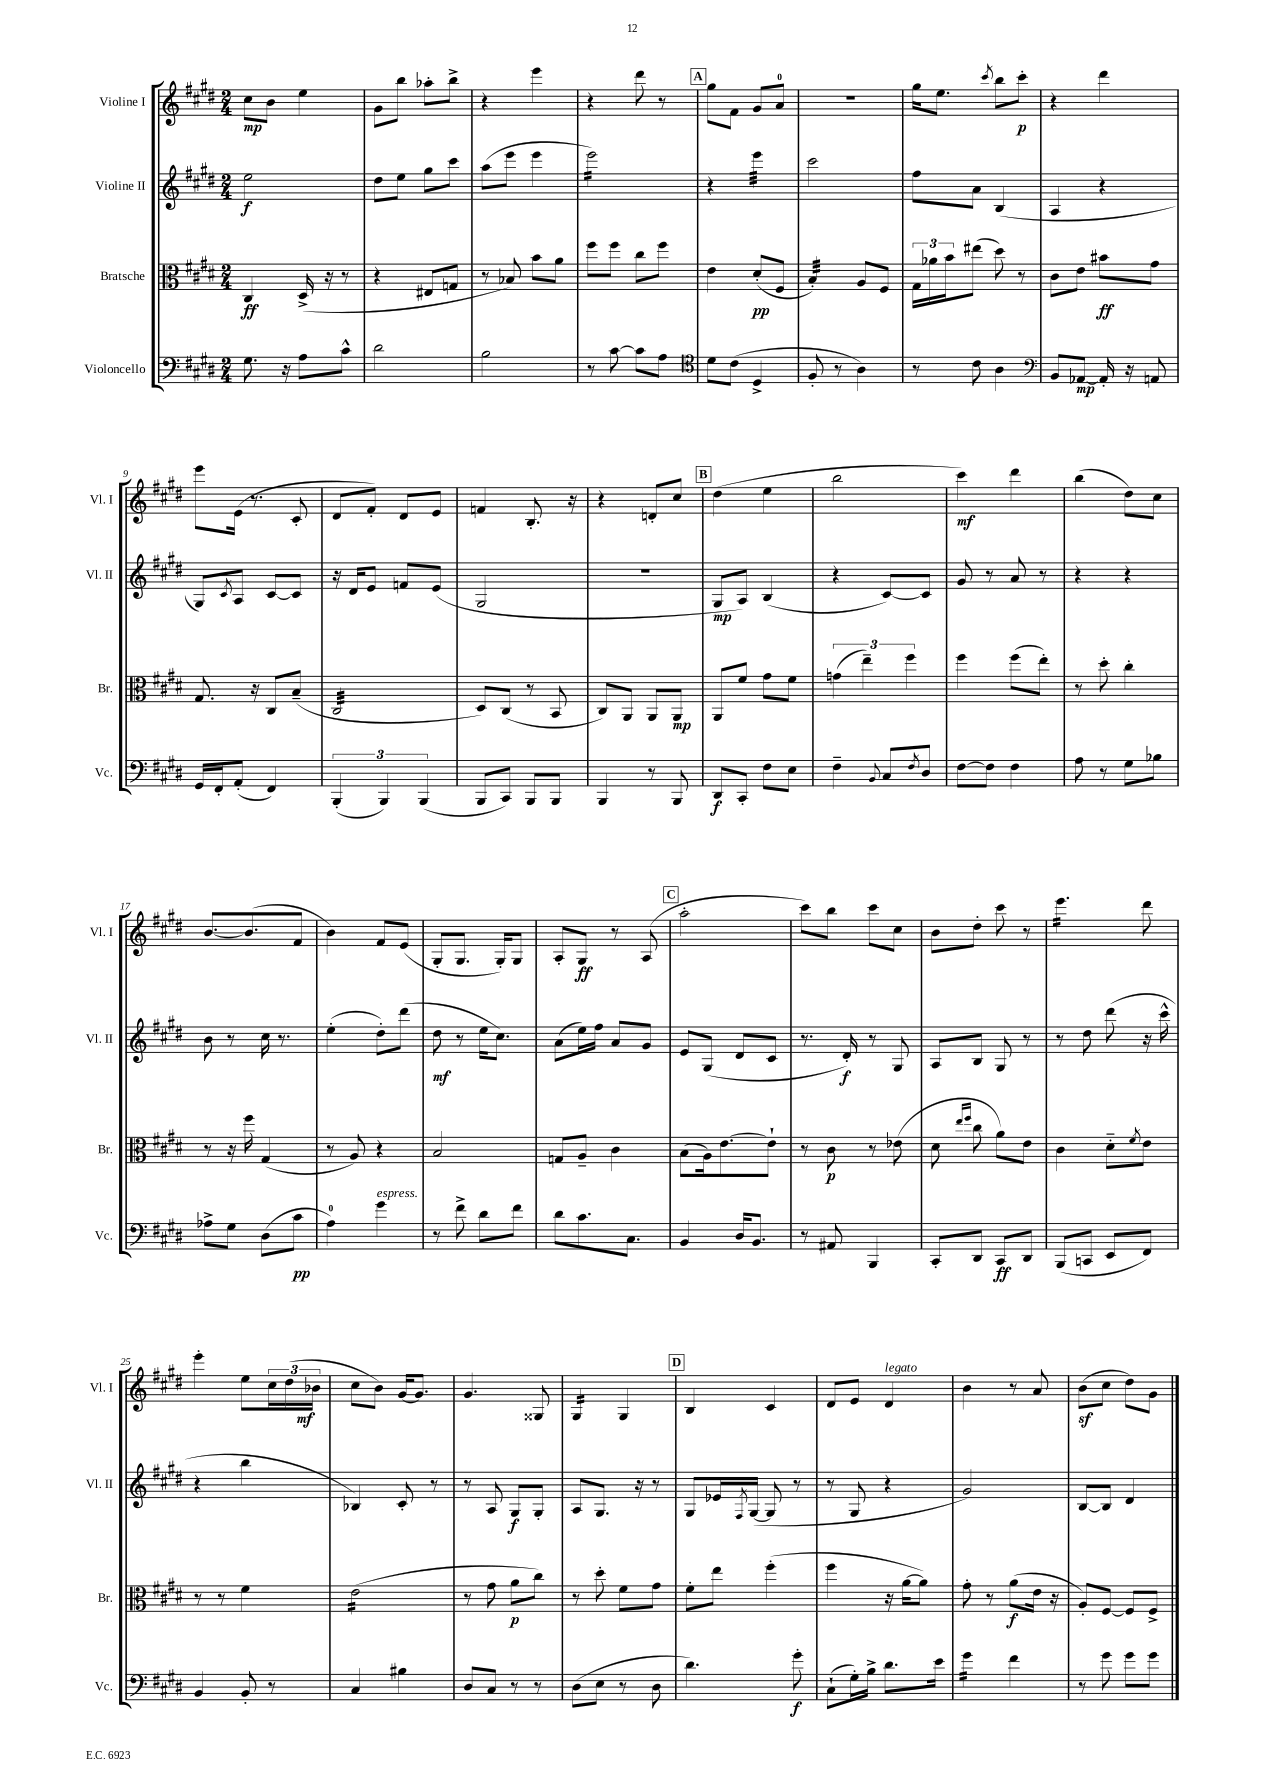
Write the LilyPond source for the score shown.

<<
\new StaffGroup <<
\new Staff = "s0" \with { instrumentName = "Violine I" shortInstrumentName = "Vl. I" } {
    \clef treble \key e \major \numericTimeSignature \time 2/4
    cis''8\mp b'8 e''4 |
    gis'8 b''8 aes''8-. b''8-> |
    r4 e'''4 |
    r4 dis'''8 r8 |
    \mark \markup { \box "A" } gis''8 fis'8 gis'8 a'8-0 |
    R2 |
    gis''16 e''8. \acciaccatura { cis'''8 } b''8 cis'''8-.\p |
    r4 dis'''4 |
    e'''8 e'16( r8. cis'8-. |
    dis'8 fis'8-.) dis'8 e'8 |
    f'4 b8.-. r16 |
    r4 d'8-. cis''8 |
    \mark \markup { \box "B" } dis''4( e''4 |
    b''2 |
    cis'''4\mf) dis'''4 |
    b''4( dis''8) cis''8 |
    b'8.~ b'8.( fis'8 |
    b'4) fis'8 e'8( |
    gis8-. gis8. gis16-.) gis8 |
    a8-. gis8\ff r8 a8( |
    \mark \markup { \box "C" } a''2-. |
    cis'''8) b''8 cis'''8 cis''8 |
    b'8 dis''8-. cis'''8 r8 |
    e'''4.:16 dis'''8 |
    e'''4-. e''8 \tuplet 3/2 { cis''16 dis''16( bes'16\mf } |
    cis''8 b'8) gis'16~ gis'8. |
    gis'4. gisis8 |
    gis4:16 gis4 |
    \mark \markup { \box "D" } b4 cis'4 |
    dis'8 e'8 dis'4^\markup { \italic "legato" } |
    b'4 r8 a'8 |
    b'8\sf( cis''8 dis''8) gis'8 \bar "|." |
}
\new Staff = "s1" \with { instrumentName = "Violine II" shortInstrumentName = "Vl. II" } {
    \clef treble \key e \major \numericTimeSignature \time 2/4
    e''2\f |
    dis''8 e''8 gis''8 cis'''8 |
    a''8( e'''8 e'''4 |
    e'''2:16) |
    \mark \markup { \box "A" } r4 e'''4:32 |
    cis'''2 |
    fis''8 a'8 b4( |
    a4 r4 |
    gis8) \acciaccatura { cis'8 } a8 cis'8~ cis'8 |
    r16 dis'16 e'8 f'8 e'8( |
    gis2 |
    r2 |
    \mark \markup { \box "B" } gis8\mp a8) b4( |
    r4 cis'8~) cis'8 |
    gis'8 r8 a'8 r8 |
    r4 r4 |
    b'8 r8 cis''16 r8. |
    e''4-.( dis''8-.) dis'''8( |
    dis''8\mf r8 e''16 cis''8.) |
    a'8( e''16) fis''16 a'8 gis'8 |
    \mark \markup { \box "C" } e'8 gis8( dis'8 cis'8 |
    r8. dis'16-.\f) r8 gis8 |
    a8 b8 gis8 r8 |
    r8 dis''8 dis'''8( r16 cis'''16-^ |
    r4 b''4 |
    bes4) cis'8-. r8 |
    r8 a8 gis8\f gis8-. |
    a8 gis8. r16 r8 |
    \mark \markup { \box "D" } gis8 ees'16 \acciaccatura { fis8 } gis16~( gis8 r8 |
    r8 gis8 r4 |
    gis'2) |
    b8~ b8 dis'4 \bar "|." |
}
\new Staff = "s2" \with { instrumentName = "Bratsche" shortInstrumentName = "Br." } {
    \clef alto \key e \major \numericTimeSignature \time 2/4
    cis4\ff dis16->( r16 r8 |
    r4 eis8 g8 |
    r8 bes8) b'8 a'8 |
    fis''8 fis''8 cis''8 fis''8 |
    \mark \markup { \box "A" } e'4 dis'8-.\pp( fis8 |
    b4:32-.) a8 fis8 |
    \tuplet 3/2 { gis16 aes'16 b'16 } eis''8( dis''8) r8 |
    cis'8 e'8 bis'8\ff gis'8 |
    gis8. r16 cis8 b8--( |
    cis2:32 |
    dis8) cis8( r8 b,8 |
    cis8) a,8 a,8 a,8\mp |
    \mark \markup { \box "B" } a,8 fis'8 gis'8 fis'8 |
    \tuplet 3/2 { g'4( e''4--) fis''4 } |
    fis''4 fis''8( e''8-.) |
    r8 dis''8-. cis''4-. |
    r8 r16 fis''16 gis4( |
    r8 a8) r4 |
    b2 |
    g8 a8-- cis'4 |
    \mark \markup { \box "C" } b8( a16) e'8.~ e'8-! |
    r8 cis'8\p r8 ees'8( |
    dis'8 \grace { e''16 fis''16 } cis''8 a'8) e'8 |
    cis'4 dis'8-_ \acciaccatura { fis'8 } e'8 |
    r8 r8 fis'4 |
    e'2:16( |
    r8 gis'8 a'8\p cis''8) |
    r8 dis''8-. fis'8 gis'8 |
    \mark \markup { \box "D" } fis'8-. e''8 fis''4-.( |
    fis''4 r16 a'16~ a'8) |
    gis'8-. r8 a'8\f( e'16 r16 |
    a8-.) fis8~ fis8 fis8-> \bar "|." |
}
\new Staff = "s3" \with { instrumentName = "Violoncello" shortInstrumentName = "Vc." } {
    \clef bass \key e \major \numericTimeSignature \time 2/4
    gis8. r16 a8 cis'8-^ |
    dis'2 |
    b2 |
    r8 cis'8~ cis'8 a8 |
    \mark \markup { \box "A" } \clef tenor dis'8 cis'8( dis4-> |
    fis8-. r8 a4) |
    r8 cis'8 a4 |
    \clef bass b,8 aes,8~\mp aes,16-. r16 a,8 |
    gis,16 fis,16-. a,8-.( fis,4) |
    \tuplet 3/2 { b,,4-.( b,,4) b,,4( } |
    b,,8 cis,8) b,,8 b,,8 |
    b,,4 r8 b,,8 |
    \mark \markup { \box "B" } dis,8\f cis,8-. fis8 e8 |
    fis4-- \appoggiatura { b,8 } cis8 \acciaccatura { fis8 } dis8 |
    fis8~ fis8 fis4 |
    a8 r8 gis8 bes8 |
    aes8-> gis8 dis8( cis'8\pp |
    a4-0) gis'4^\markup { \italic "espress." } |
    r8 fis'8-> dis'8 fis'8 |
    dis'8 cis'8. cis8. |
    \mark \markup { \box "C" } b,4 dis16 b,8. |
    r8 ais,8 b,,4 |
    cis,8-. dis,8 cis,8\ff dis,8 |
    b,,8( c,8 e,8 fis,8) |
    b,4 b,8-. r8 |
    cis4 bis4 |
    dis8 cis8 r8 r8 |
    dis8( e8 r8 dis8 |
    \mark \markup { \box "D" } dis'4.) gis'8-.\f |
    cis8-!( gis16-.) b16-> dis'8. e'16 |
    gis'4:16 fis'4 |
    r8 gis'8 gis'8 gis'8 \bar "|." |
}
>>
>>
